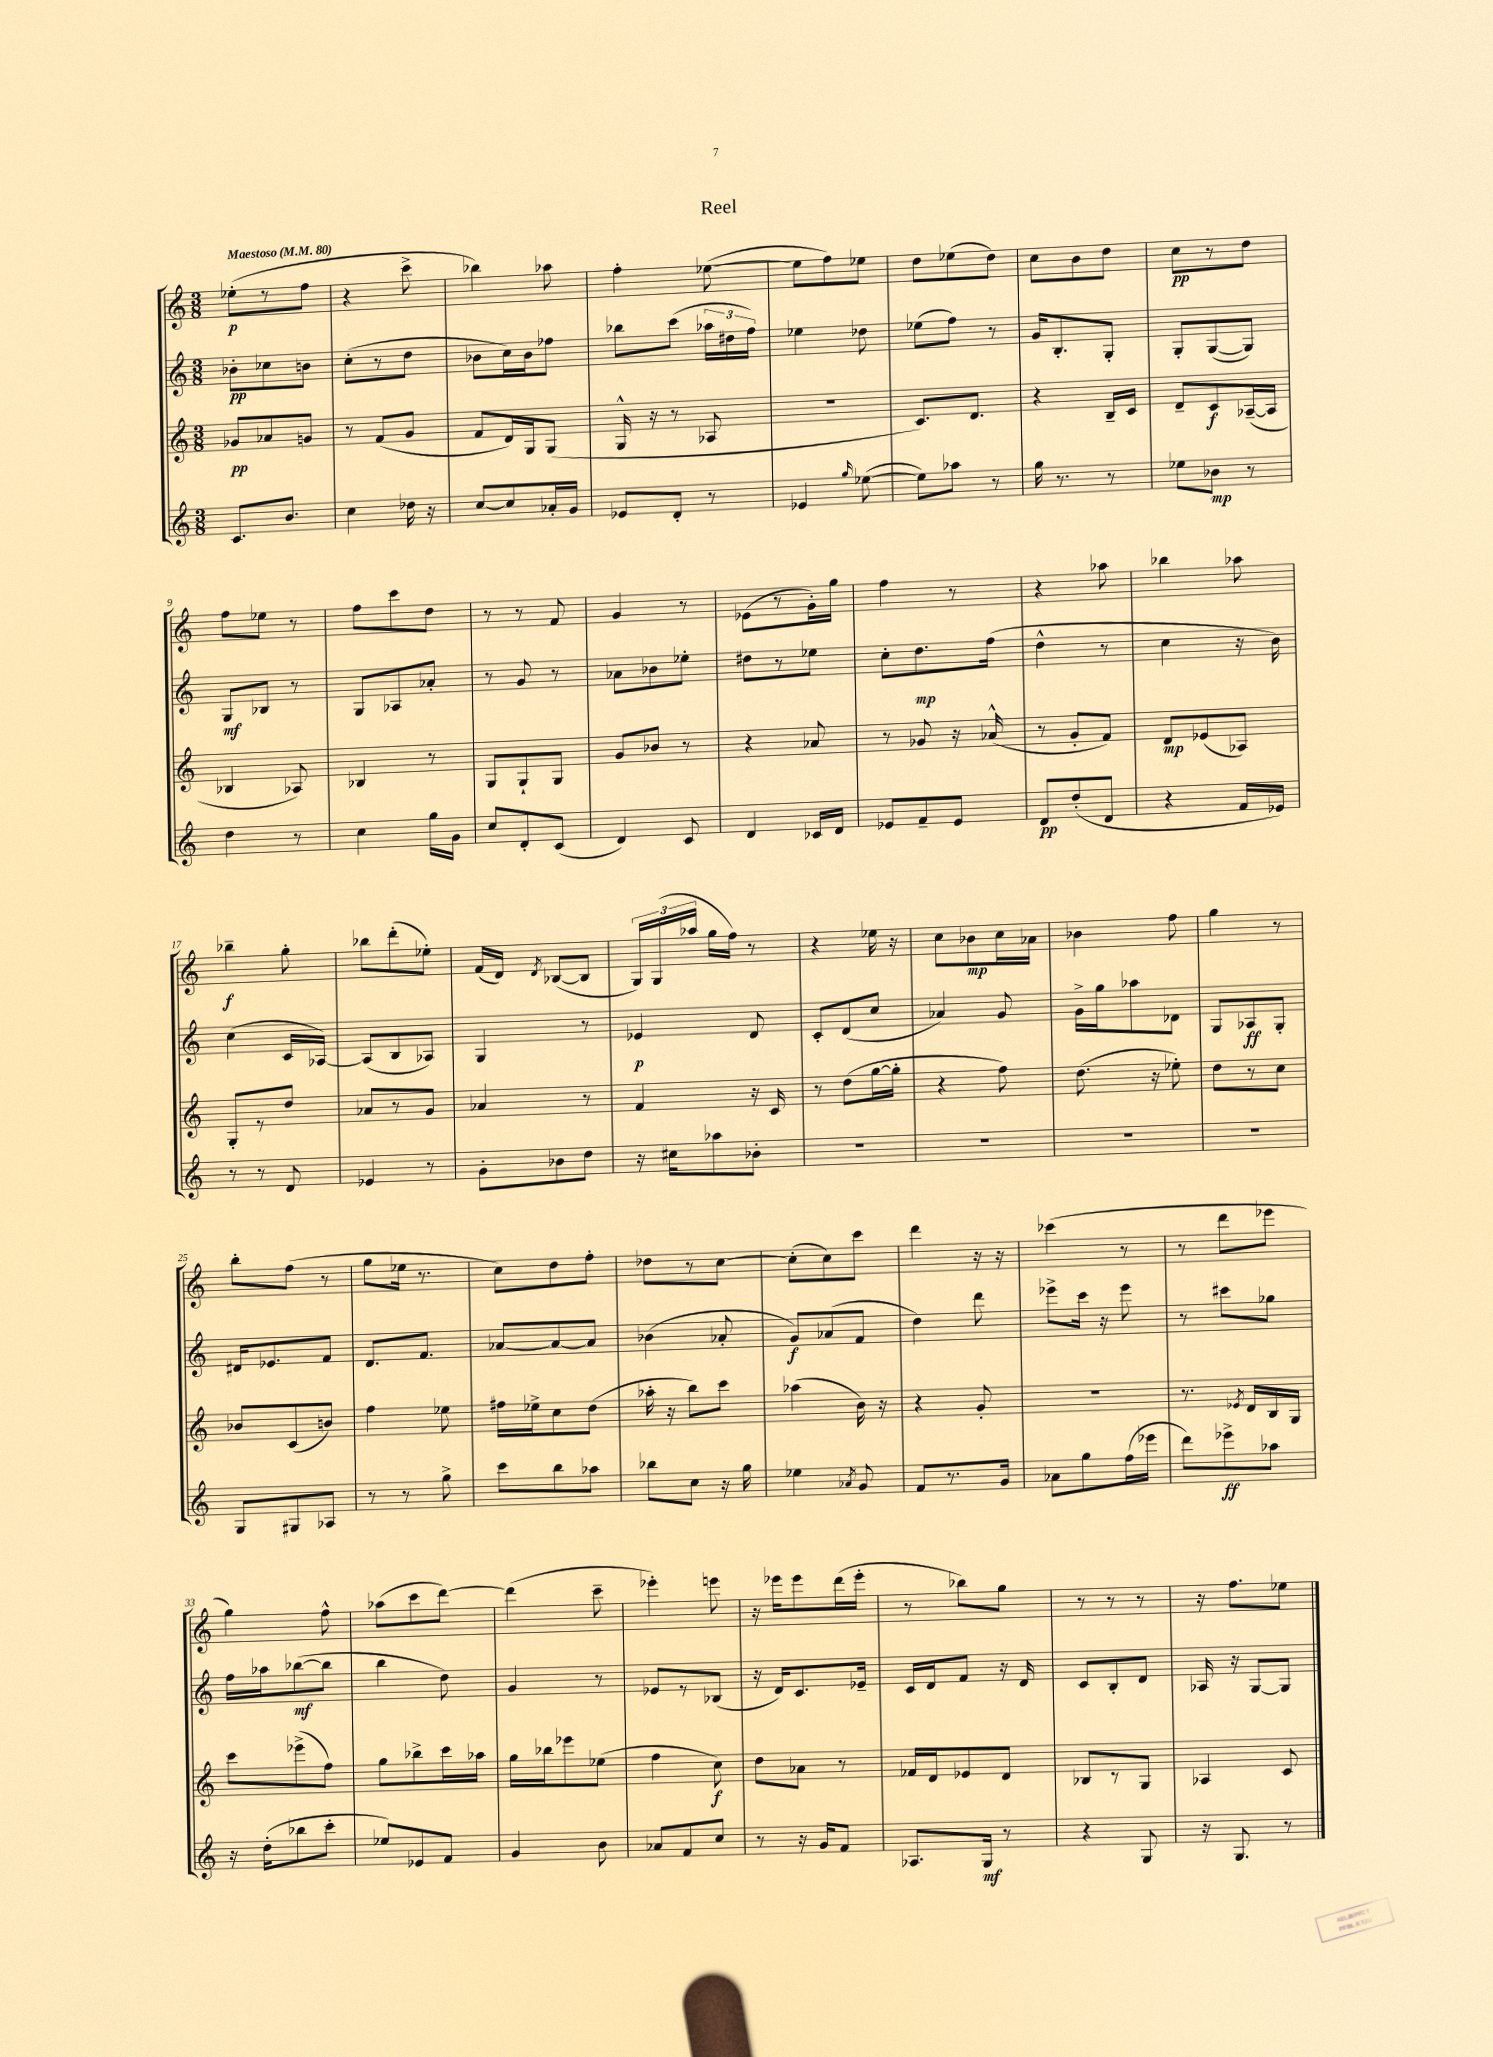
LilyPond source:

\header { title = "Reel" }
<<
\new StaffGroup <<
\new Staff = "s0" {
    \clef treble \key c \major \numericTimeSignature \time 3/8 \tempo "Maestoso" 4 = 80
    \autoBeamOff ees''8[-.\p( r8 f''8] |
    r4 c'''8-> |
    bes''4) aes''8 |
    f''4-. ees''8~( |
    ees''8[ f''8) ees''8] |
    d''8[ ees''8( d''8]) |
    c''8[ b'8 d''8] |
    c''8[\pp r8 d''8] |
    f''8[ ees''8] r8 |
    f''8[ c'''8 d''8] |
    r8 r8 f'8 |
    g'4 r8 |
    ees'8[( r8 g'16-.) g''16] |
    f''4 r8 |
    r4 aes''8 |
    bes''4 aes''8 |
    bes''4--\f g''8-. |
    bes''8[ d'''8-.( ees''8]-.) |
    f'16[( d'16]) \acciaccatura { d'8 } bes8[~( bes8] |
    \tuplet 3/2 { g16[) g16( aes''16] } g''16[ f''16]) r8 |
    r4 ees''16 r16 |
    c''8[ bes'8\mp c''16 aes'16] |
    bes'4 f''8 |
    g''4 r8 |
    b''8[-. f''8]( r8 |
    g''8[ ees''16] r8. |
    c''8[) d''8 f''8]-. |
    des''8[ r8 c''8]~ |
    c''8[-.( c''8) c'''8] |
    d'''4 r16 r16 |
    ces'''4( r8 |
    r8 d'''8[ ees'''8] |
    g''4) f''8-^ |
    aes''8[( c'''8 d'''8]~) |
    d'''4( c'''8-- |
    ees'''4-.) e'''8 |
    r16 ees'''16[ ees'''8 d'''16( ees'''16]-. |
    r8 bes''8[) g''8] |
    r8 r8 r8 |
    r16 f''8.[ ees''8] \bar "|." |
}
\new Staff = "s1" {
    \clef treble \key c \major \numericTimeSignature \time 3/8
    \autoBeamOff bes'8[-.\pp ces''8 b'8] |
    c''8[-.( r8 d''8] |
    bes'8[ c''16) bes'16 fes''8] |
    bes''8[ c'''8]( \tuplet 3/2 { aes''16[ dis''16 f''16]) } |
    ees''4 des''8 |
    ees''8[( f''8]) r8 |
    g'16[ b8.-. g8]-. |
    g8[-. g8~( g8]) |
    g8[\mf bes8] r8 |
    g8[ aes8 aes'8]-. |
    r8 g'8 r8 |
    aes'8[ bes'8 ees''8]-. |
    dis''8[ r8 ees''8] |
    c''8[-. d''8.\mp f''16]( |
    d''4-^ r8 |
    c''4 r16 b'16) |
    c''4( c'16[ aes16]~) |
    aes8[( b8 aes8]) |
    g4 r8 |
    ees'4\p d'8 |
    c'8[-. d'8( c''8] |
    aes'4) g'8 |
    g'16[-> g''16 aes''8 des'8] |
    g8[ aes8\ff g8]-. |
    dis'16[ ees'8. f'8] |
    d'8.[ f'8.] |
    aes'8[~ aes'8~ aes'8] |
    bes'4( aes'8-. |
    g'8[\f) aes'8( f'8] |
    d''4) d'''8 |
    ees'''8[-> c'''16] r16 ees'''8 |
    r8 cis'''8[ ges''8] |
    f''16[ aes''16 bes''8~\mf( bes''8] |
    b''4 d''8) |
    g'4 r8 |
    ees'8[ r8 bes8]( |
    r16 d'16[) c'8. ees'16]-- |
    c'16[ d'16 f'8] r16 d'16 |
    c'8[ b8-. d'8] |
    aes16 r16 g8[~ g8] \bar "|." |
}
\new Staff = "s2" {
    \clef treble \key c \major \numericTimeSignature \time 3/8
    \autoBeamOff ges'8[\pp aes'8 g'8] |
    r8 f'8[( g'8] |
    f'8[ d'16) g16 g8]( |
    g16-^ r16 r8 aes8 |
    R4. |
    c'8.[) d'8.] |
    r4 b16[-- c'16] |
    d'8[-- c'8\f aes16~--( aes16] |
    bes4 aes8) |
    bes4 r8 |
    g8[ g8-! g8] |
    g'8[ bes'8] r8 |
    r4 aes'8 |
    r8 ges'8 r16 aes'16-^( |
    r8 g'8[-. f'8]) |
    d'8[\mp ees'8( aes8]) |
    g8[-. r8 d''8] |
    aes'8[ r8 g'8] |
    aes'4 r8 |
    f'4 r16 c'16 |
    r8 d''8[( g''16~ g''16]-. |
    r4 f''8) |
    d''8.( r16 ees''8-.) |
    d''8[ r8 c''8] |
    bes'8[ c'8( b'8]) |
    f''4 ees''8 |
    fis''16[ ees''16-> c''8 d''8]( |
    aes''16-. r16 b''8[) c'''8] |
    aes''4( b'16) r16 |
    r4 g'8-. |
    R4. |
    r8. \acciaccatura { ees'8 } d'16[ b16 g16] |
    c'''8[ ees'''8->( f''8]) |
    g''8[ bes''8-> c'''16 aes''16] |
    g''16[ bes''16 ees'''8 ees''8]( |
    f''4 c''8\f) |
    d''8[ aes'8] r8 |
    fes'16[ d'16 ees'8 d'8] |
    bes8[ r8 g8] |
    aes4 c'8 \bar "|." |
}
\new Staff = "s3" {
    \clef treble \key c \major \numericTimeSignature \time 3/8
    \autoBeamOff c'8.[ b'8.] |
    c''4 des''16 r16 |
    c''8[~ c''8 aes'16-. g'16] |
    ees'8[ d'8]-. r8 |
    ees'4 \grace { g''16 } ees''8~( |
    ees''8[) aes''8] r8 |
    g''16 r8. r8 |
    ees''8[ bes'8]\mp r8 |
    d''4 r8 |
    c''4 g''16[ g'16] |
    c''8[ d'8-. c'8]( |
    d'4) c'8 |
    d'4 ces'16[ d'16] |
    ees'8[ f'8-- ees'8] |
    d'8[\pp d''8-.( d'8] |
    r4 f'16[ ees'16]) |
    r8 r8 d'8 |
    ees'4 r8 |
    g'8[-. bes'8 d''8] |
    r16 cis''16[ aes''8 bes'8]-. |
    R4. |
    R4. |
    R4. |
    R4. |
    g8[ gis8 aes8] |
    r8 r8 g''8-> |
    c'''8[ b''8 aes''8] |
    bes''8[ c''8] r16 g''16 |
    ees''4 \acciaccatura { aes'8 } g'8 |
    f'8[ r8. g'16] |
    aes'8[ g''8 f''16( ees'''16] |
    d'''8[) ees'''8->\ff aes''8] |
    r16 d''16[-.( bes''8 c'''8]-. |
    ees''8[) ees'8 f'8] |
    g'4 b'8 |
    aes'8[ f'8 c''8] |
    r8 r16 g'16[ f'8] |
    aes8.[ g16]\mf r8 |
    r4 g8 |
    r16 g8. r8 \bar "|." |
}
>>
>>
